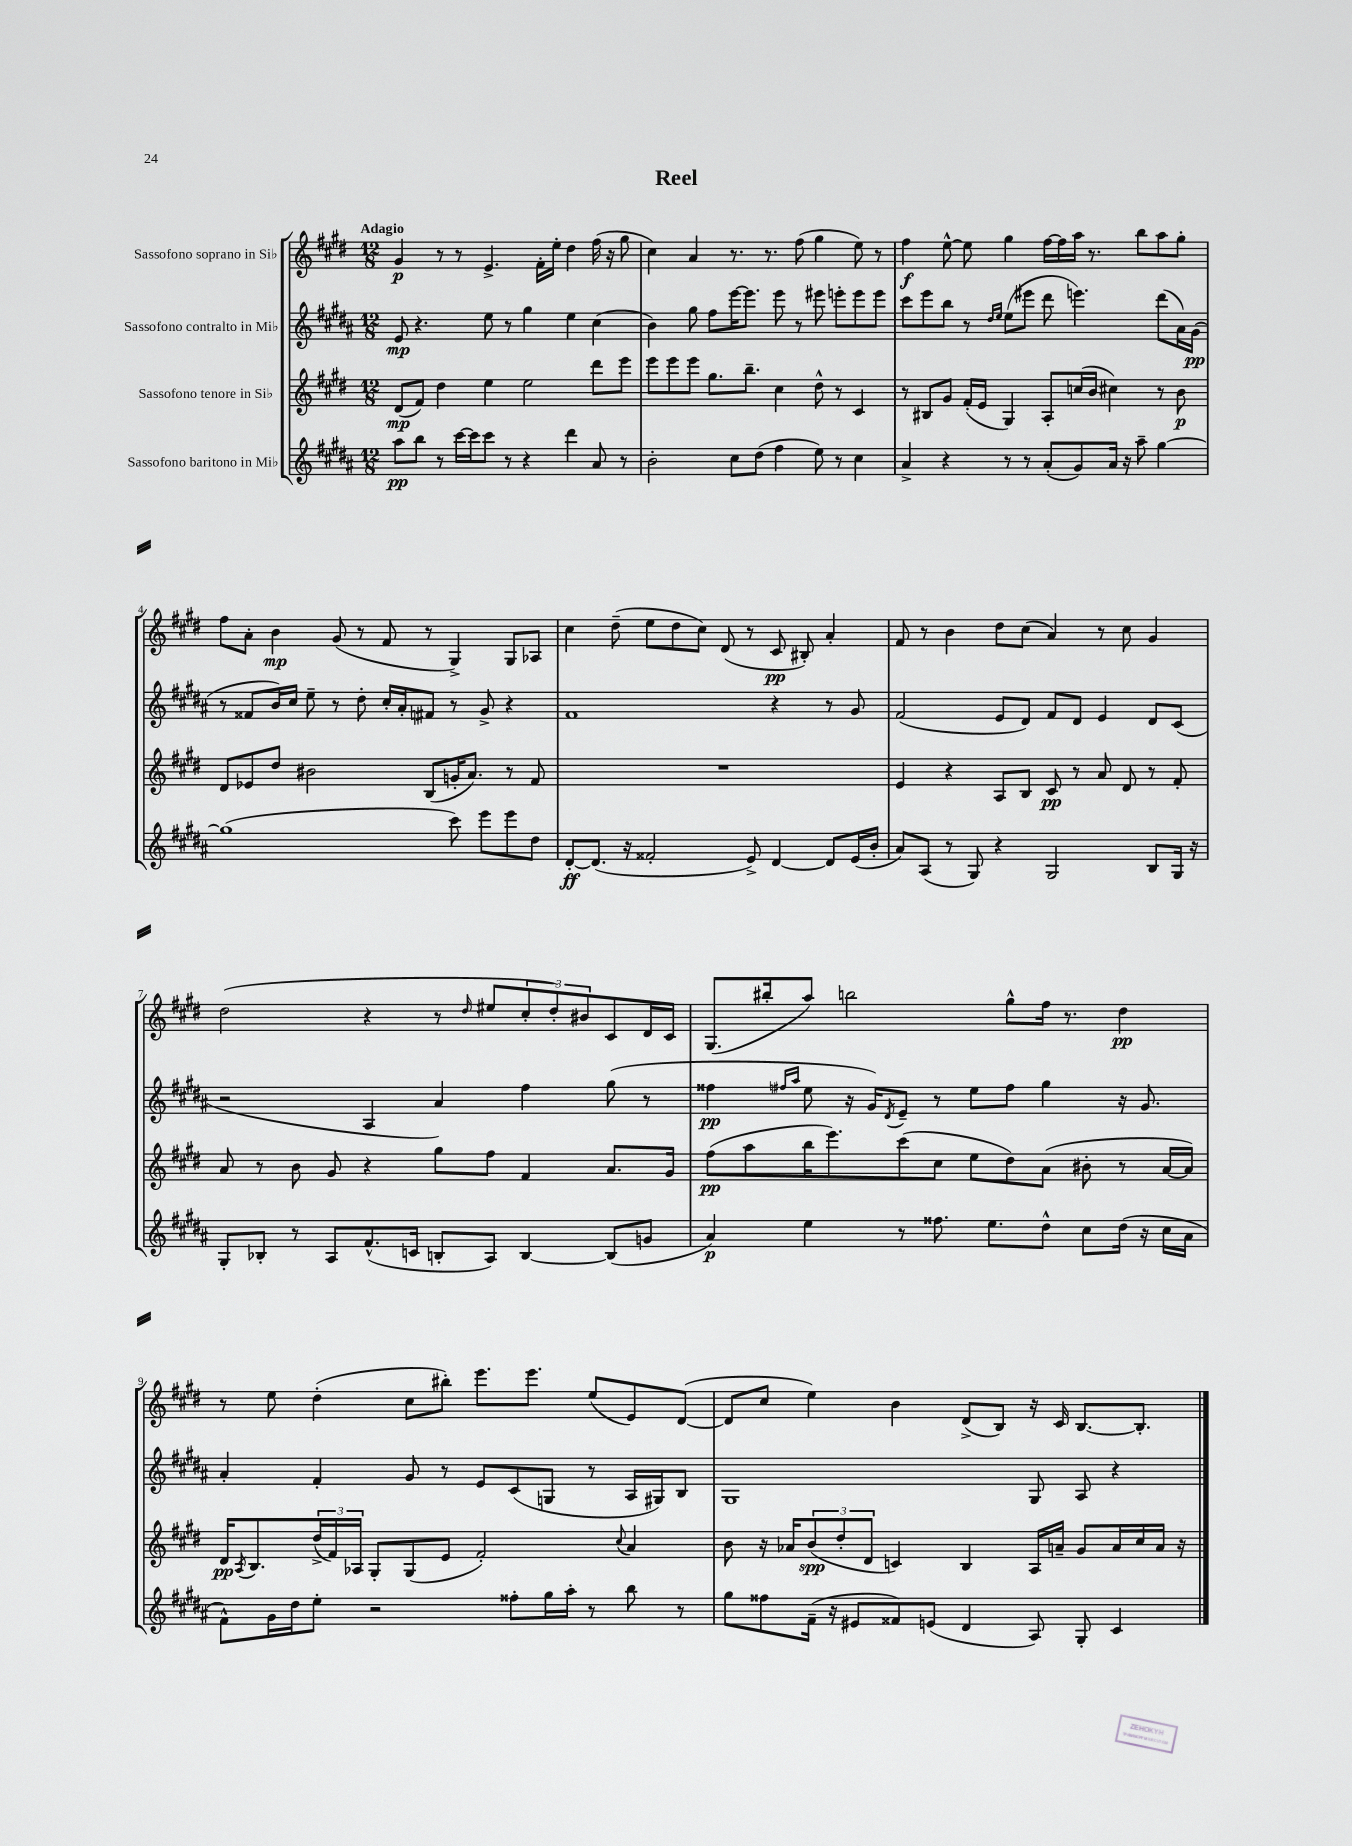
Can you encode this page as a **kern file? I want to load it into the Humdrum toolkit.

**kern	**dynam	**kern	**dynam	**kern	**dynam	**kern	**dynam
*part4	*part4	*part3	*part3	*part2	*part2	*part1	*part1
*staff4	*staff4	*staff3	*staff3	*staff2	*staff2	*staff1	*staff1
*I"Sassofono baritono in Mi♭	*	*I"Sassofono tenore in Si♭	*	*I"Sassofono contralto in Mi♭	*	*I"Sassofono soprano in Si♭	*
*clefG2	*	*clefG2	*	*clefG2	*	*clefG2	*
*k[f#c#g#d#a#]	*	*k[f#c#g#d#]	*	*k[f#c#g#d#a#]	*	*k[f#c#g#d#]	*
*M12/8	*	*M12/8	*	*M12/8	*	*M12/8	*
=1	=1	=1	=1	=1	=1	=1	=1
!	!	!	!	!	!	!LO:TX:a:B:t=Adagio	!
8aa#\L	pp	(8d#/L	mp	8e/	mp	4g#/	p
8bb\J	.	8f#/J)	.	4.r	.	.	.
8r	.	4dd#\	.	.	.	8r	.
[16ccc#\LL	.	.	.	.	.	8r	.
16ccc#\J]	.	.	.	.	.	.	.
8ccc#\J	.	4ee\	.	8ee\	.	4.e^/	.
8r	.	.	.	8r	.	.	.
4r	.	2ee\	.	4gg#\	.	.	.
.	.	.	.	.	.	16f#'\LL	.
.	.	.	.	.	.	16ee'\JJ	.
4ddd#\	.	.	.	4ee\	.	4dd#\	.
8a#/	.	8ddd#\L	.	(4cc#\	.	(16ff#\	.
.	.	.	.	.	.	16r	.
8r	.	8eee\J	.	.	.	8gg#\	.
=2	=2	=2	=2	=2	=2	=2	=2
2b'\	.	8eee\L	.	4b\)	.	4cc#\)	.
.	.	8eee\	.	.	.	.	.
.	.	8eee\J	.	8gg#\	.	4a/	.
.	.	8.gg#\L	.	8ff#\L	.	.	.
8cc#\L	.	.	.	[16eee\K	.	8.r	.
.	.	8.bb~\J	.	8.eee\J]	.	.	.
(8dd#\J	.	.	.	.	.	.	.
.	.	.	.	.	.	8.r	.
4ff#\	.	4cc#\	.	8eee\	.	.	.
.	.	.	.	8r	.	(8ff#\	.
8ee\)	.	8dd#^^\	.	8eee#X\	.	4gg#\	.
8r	.	8r	.	8eeen'\L	.	.	.
4cc#\	.	4c#/	.	8eee\	.	8ee\)	.
.	.	.	.	8eee\J	.	8r	.
=3	=3	=3	=3	=3	=3	=3	=3
4a#^/	.	8r	.	8ccc#\L	.	4ff#\	f
.	.	8B#X/L	.	8eee\	.	.	.
4r	.	8g#/J	.	8bb\J	.	[8ee^^\	.
.	.	(16f#'/LL	.	8r	.	8ee\]	.
.	.	16e/JJ	.	.	.	.	.
.	.	.	.	16qqdd#/LL	.	.	.
.	.	.	.	16qqee/JJ	.	.	.
8r	.	4G#/)	.	(8ee\L	.	4gg#\	.
8r	.	.	.	8eee#X\J	.	.	.
(8a#'/L	.	8A'/L	.	8ddd#\	.	[16ff#\LL	.
.	.	.	.	.	.	16ff#\]	.
8g#/)	.	(16ccn/L	.	4.eeen\)	.	16aa\JJ	.
.	.	16b/JJ	.	.	.	8.r	.
16a#/Jk	.	4cc#X\)	.	.	.	.	.
16r	.	.	.	.	.	.	.
8aa#~\	.	.	.	.	.	8bb\L	.
[4gg#\	.	8r	.	(8ddd#\L	.	8aa\	.
.	.	8b\	p	16a#\L)	.	8gg#'\J	.
.	.	.	.	(16g#\JJ	pp	.	.
!!LO:LB:g=z
=4	=4	=4	=4	=4	=4	=4	=4
(1gg#]	.	8d#/L	.	8r	.	8ff#\L	.
.	.	8e-X/	.	8f##X/L	.	8a'\J	.
.	.	8dd#/J	.	16b/L)	.	4b\	mp
.	.	.	.	16cc#/JJ	.	.	.
.	.	2b#X\	.	8ee~\	.	.	.
.	.	.	.	8r	.	(8g#/	.
.	.	.	.	8dd#'\	.	8r	.
.	.	.	.	16cc#'/LL	.	8f#/	.
.	.	.	.	16a#'/J	.	.	.
.	.	(8B/L	.	8f#X/J	.	8r	.
8ccc#\)	.	16gn'/K	.	8r	.	4G#^/)	.
.	.	8.a/J)	.	.	.	.	.
8eee\L	.	.	.	8g#^/	.	.	.
8eee\	.	8r	.	4r	.	8G#/L	.
8dd#\J	.	8f#/	.	.	.	8A-X/J	.
=5	=5	=5	=5	=5	=5	=5	=5
[8d#'/L	ff	1.r	.	1f#	.	4cc#\	.
(8.d#/J]	.	.	.	.	.	.	.
.	.	.	.	.	.	(8dd#~\	.
16r	.	.	.	.	.	.	.
2f##X'/	.	.	.	.	.	8ee\L	.
.	.	.	.	.	.	8dd#\	.
.	.	.	.	.	.	8cc#\J)	.
.	.	.	.	.	.	(8d#/	.
8e^/)	.	.	.	.	.	8r	.
[4d#/	.	.	.	4r	.	8c#/	pp
.	.	.	.	.	.	8B#X'/)	.
8d#/L]	.	.	.	8r	.	4a'/	.
(16e/L	.	.	.	8g#/	.	.	.
16b'/JJ	.	.	.	.	.	.	.
=6	=6	=6	=6	=6	=6	=6	=6
8a#/L)	.	4e/	.	(2f#/	.	8f#/	.
(8A#/J	.	.	.	.	.	8r	.
8r	.	4r	.	.	.	4b\	.
8G#/)	.	.	.	.	.	.	.
4r	.	8A/L	.	8e/L	.	8dd#\L	.
.	.	8B/J	.	8d#/J)	.	(8cc#\J	.
2G#/	.	8c#/	pp	8f#/L	.	4a/)	.
.	.	8r	.	8d#/J	.	.	.
.	.	8a/	.	4e/	.	8r	.
.	.	8d#/	.	.	.	8cc#\	.
8B/L	.	8r	.	8d#/L	.	4g#/	.
16G#/Jk	.	8f#'/	.	(8c#/J	.	.	.
16r	.	.	.	.	.	.	.
!!LO:LB:g=z
=7	=7	=7	=7	=7	=7	=7	=7
8G#'/L	.	8a/	.	2r	.	(2dd#\	.
8B-X'/J	.	8r	.	.	.	.	.
8r	.	8b\	.	.	.	.	.
8A#/L	.	8g#/	.	.	.	.	.
(8.f#^^/	.	4r	.	4A#/	.	4r	.
16cn/Jk	.	.	.	.	.	.	.
8Bn'/L	.	8gg#\L	.	4a#/)	.	8r	.
.	.	.	.	.	.	16qqdd#/	.
8A#/J)	.	8ff#\J	.	.	.	8ee#X/L	.
[4B/	.	4f#/	.	4ff#\	.	12cc#'/	.
.	.	.	.	.	.	12dd#'/)	.
.	.	.	.	.	.	12b#X/	.
(8B/L]	.	8.a/L	.	(8gg#\	.	8c#/	.
8gn/J	.	.	.	8r	.	16d#/L	.
.	.	16g#/Jk	.	.	.	16c#/JJ	.
=8	=8	=8	=8	=8	=8	=8	=8
4a#/)	p	(8ff#\L	pp	4ff##X\	pp	(8.G#/L	.
.	.	8aa\	.	.	.	.	.
.	.	.	.	.	.	16bb#X'/k	.
.	.	.	.	16qqff#X/LL	.	.	.
.	.	.	.	16qqaa#/JJ	.	.	.
4ee\	.	16bb\K	.	8ee\	.	8aa/J)	.
.	.	8.eee\)	.	.	.	.	.
.	.	.	.	16r	.	2bbn\	.
.	.	.	.	16g#/KL)	.	.	.
.	.	.	.	8qd#/	.	.	.
8r	.	(8ccc#\	.	8e~/J	.	.	.
8.ff##X\	.	8cc#\J	.	8r	.	.	.
.	.	8ee\L	.	8ee\L	.	.	.
8.ee\L	.	.	.	.	.	.	.
.	.	8dd#\)	.	8ff#\J	.	8gg#^^\L	.
8dd#^^\J	.	(8a\J	.	4gg#\	.	16ff#\Jk	.
.	.	.	.	.	.	8.r	.
8cc#\L	.	8b#X'\	.	.	.	.	.
(16dd#\Jk	.	8r	.	16r	.	4dd#\	pp
16r	.	.	.	8.g#/	.	.	.
16cc#\LL	.	[16a/LL	.	.	.	.	.
16a#\JJ	.	16a/JJ])	.	.	.	.	.
!!LO:LB:g=z
=9	=9	=9	=9	=9	=9	=9	=9
8f#^^\L)	.	16d#/KL	pp	4a#'/	.	8r	.
.	.	8qA/	.	.	.	.	.
.	.	8.B/	.	.	.	.	.
16g#\L	.	.	.	.	.	8ee\	.
16dd#\J	.	.	.	.	.	.	.
8ee'\J	.	(24dd#^/L	.	4f#'/	.	(4dd#'\	.
.	.	24f#/)	.	.	.	.	.
.	.	24A-X/JJ	.	.	.	.	.
2r	.	8G#'/L	.	.	.	.	.
.	.	(8G#/	.	8g#/	.	8cc#\L	.
.	.	8e/J	.	8r	.	8bb#X'\J)	.
.	.	2f#'/)	.	8e/L	.	8.eee\L	.
8ff##X'\L	.	.	.	(8c#/	.	.	.
.	.	.	.	.	.	8.eee\J	.
16gg#\L	.	.	.	8Gn/J	.	.	.
16aa#'\JJ	.	.	.	.	.	.	.
8r	.	.	.	8r	.	(8ee/L	.
.	.	8qqcc#/	.	.	.	.	.
8bb\	.	4a/	.	16A#/LL	.	8e/)	.
.	.	.	.	16G#X/J)	.	.	.
8r	.	.	.	8B/J	.	([8d#/J	.
=10	=10	=10	=10	=10	=10	=10	=10
8gg#\L	.	8b\	.	1G#	.	8d#/L]	.
8ff##X\	.	16r	.	.	.	8cc#/J	.
.	.	16a-X/KL	.	.	.	.	.
(16f#~\Jk	.	(12b/	spp	.	.	4ee\)	.
16r	.	.	.	.	.	.	.
.	.	12dd#'/	.	.	.	.	.
8e#X/L	.	.	.	.	.	.	.
.	.	12d#/J	.	.	.	.	.
8f##X/)	.	4cn/)	.	.	.	4b\	.
(8en/J	.	.	.	.	.	.	.
4d#/	.	4B/	.	.	.	(8d#^/L	.
.	.	.	.	.	.	8B/J)	.
8A#/)	.	16A/LL	.	8G#/	.	16r	.
.	.	16an~/JJ	.	.	.	16c#/	.
8G#'/	.	8g#/L	.	8A#/	.	[8.B/L	.
4c#/	.	16a/L	.	4r	.	.	.
.	.	16cc#/	.	.	.	8.B'/J]	.
.	.	16a/JJ	.	.	.	.	.
.	.	16r	.	.	.	.	.
==	==	==	==	==	==	==	==
*-	*-	*-	*-	*-	*-	*-	*-
